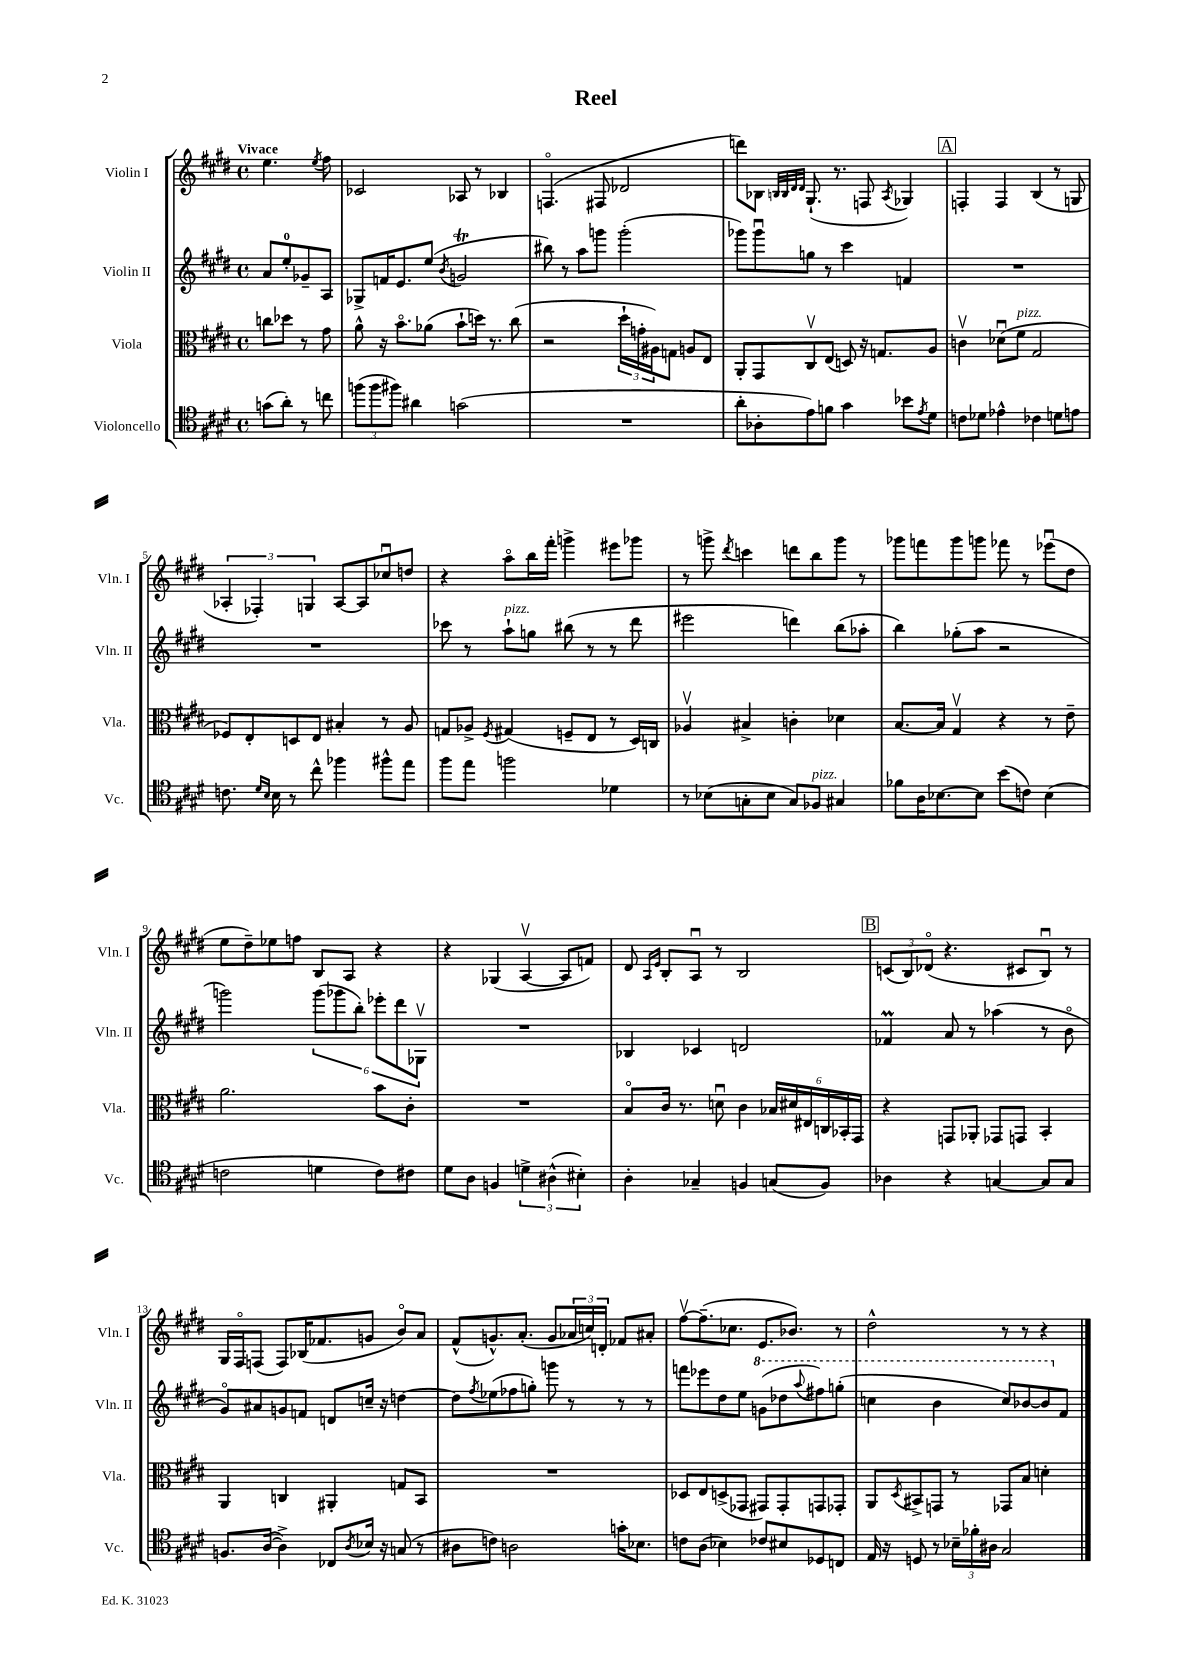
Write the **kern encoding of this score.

**kern	**kern	**kern	**kern
*part4	*part3	*part2	*part1
*staff4	*staff3	*staff2	*staff1
*I"Violoncello	*I"Viola	*I"Violin II	*I"Violin I
*I'Vc.	*I'Vla.	*I'Vln. II	*I'Vln. I
*clefC4	*clefC3	*clefG2	*clefG2
*k[f#c#g#d#]	*k[f#c#g#d#]	*k[f#c#g#d#]	*k[f#c#g#d#]
*M4/4	*M4/4	*M4/4	*M4/4
*met(c)	*met(c)	*met(c)	*met(c)
=	=	=	=
!	!	!	!LO:TX:a:B:t=Vivace
(8gn\L	8ccn\L	8a/L	4.ee\
8a'\J)	8dd-X\J	8ee'/	.
8r	8r	8g-X~/	.
.	.	.	8qee/
8ccn\	8g#\	8A/J	8ff#\
=1	=1	=1	=1
(12ffn\L	8a^^\	8G-X^/L	2c-X/
12ff\	.	.	.
.	16r	16fn/K	.
12ff#X\J)	.	.	.
.	8.b\L	8.e/	.
4a#X\	.	.	.
.	(8a-X\J	(8ee/J	.
.	.	8qb/	.
(2gn\	8b`\L	2gnT/	8A-X/
.	16ddn\Jk)	.	8r
.	8.r	.	.
.	.	.	4B-X/
.	(8cc#\	.	.
=2	=2	=2	=2
1r	2r	8bb#X\)	(4.Fn/
.	.	8r	.
.	.	8aa\L	.
.	.	8gggn\J	8F#X/
.	24dd#`\LL	(2ggg'\	2d-X/
.	24gn'\	.	.
.	24A#X\J)	.	.
.	8Gn\J	.	.
.	8An/L	.	.
.	8E/J	.	.
=3	=3	=3	=3
8a'\L	8AA'/L	8ggg-X\L)	8dddn\L)
8A-X'\	8GG#/	8ggg-u\	8B-X\J
.	.	.	32qqBn/LLL
.	.	.	32qqB/
.	.	.	32qqd#/
.	.	.	32qqd#/JJJ
8e\)	8C#v/	8ggn\J	(8.G#`/
8fn\J	(8E/J	8r	.
.	.	.	8.r
4g#\	8Dn/)	4ccc#\	.
.	16r	.	8Fn/
.	8.Gn/L	.	.
.	.	.	8qA/
8b-X\L	.	4fn/	4G-X/)
8qe/	.	.	.
8d#\J	8A/J	.	.
!!LO:REH:place=s1:t=A
=4	=4	=4	=4
8cn\L	4cnv\	1r	4Fn'/
8d-X\J	.	.	.
4e-X^^\	(8d-Xu\L	.	4F/
!	!LO:TX:a:i:t=pizz.	!	!
.	8f#\J	.	.
4c-X\	2G#/	.	(4B/
8dn\L	.	.	8r
8en\J	.	.	8Gn/
!!LO:LB:g=z
=5	=5	=5	=5
8.cn\	8F-X/L)	1r	6A-X'/
.	8E'/	.	.
.	.	.	6F-X'/)
16qqd#/LL	.	.	.
16qqB/JJ	.	.	.
16B\	.	.	.
8r	8Dn/	.	.
.	.	.	6Gn/
8cc#^^\	8E/J	.	.
4ff-X\	4B#X'/	.	[8A-/L
.	.	.	8A-/]
8ff#X^^\L	8r	.	8cc-Xu/
8ee\J	8A/	.	8ddn/J
=6	=6	=6	=6
8ff#\L	8Gn/L	8ccc-X\	4r
8ee\J	8A-X^/J	8r	.
.	8qF#/	.	.
!	!	!LO:TX:a:i:t=pizz.	!
2ffn\	(4G#X/	8aa`\L	8aa\L
.	.	8ggn\J	16bb\L
.	.	.	16fff#'\JJ
.	8Fn~/L	(8bb#X\	4gggn^\
.	8E/J	8r	.
4d-X\	8r	8r	8eee#X\L
.	16D#/LL)	8ddd#\	8ggg-X\J
.	16Cn/JJ	.	.
=7	=7	=7	=7
8r	4A-Xv/	2eee#X\	8r
(8B-X\L	.	.	8gggn^\
.	.	.	8qddd#/
8Gn'\	4B#X^/	.	4cccn\
8B-\J	.	.	.
8G/L)	4cn'\	4dddn\)	8dddn\L
!LO:TX:a:i:t=pizz.	!	!	!
8F-X/J	.	.	8bb\
4G#X/	4d-X\	(8bb\L	8ggg\J
.	.	8aa-X'\J	8r
=8	=8	=8	=8
8f-X\L	[8.B/L	4bb\)	8ggg-X\L
16A\K	.	.	8fffn\
[8.B-X\	16B/Jk]	.	.
.	4G#v/	(8gg-X'\L	8ggg-\
8B-\J]	.	8aa\J	8gggn\J
(8b\L	4r	2r	8fff-X\
8cn\J)	.	.	8r
(4B-\	8r	.	(8eee-Xu\L
.	8e~\	.	8dd#\J
!!LO:LB:g=z
=9	=9	=9	=9
2cn\	2.a\	2gggn\)	8ee\L
.	.	.	8dd#~\)
.	.	.	8ee-X\
.	.	.	8ffn\J
4dn\	.	(12ggg\L	8B/L
.	.	12ggg-X\	.
.	.	.	8A/J
.	.	12bb'\J)	.
8c\L)	8b\L	12eee-X'\L	4r
.	.	12ddd#\	.
8c#X\J	8c#'\J	.	.
.	.	12G-Xv\J	.
=10	=10	=10	=10
8d#\L	1r	1r	4r
8A\J	.	.	.
4Fn/	.	.	(4G-X/
6dn^\	.	.	[4Av/
(6A#X^^\	.	.	.
.	.	.	8A/L]
6B#X'\)	.	.	.
.	.	.	8fn/J)
=11	=11	=11	=11
4A'\	8B/L	4B-X/	8d#/
.	.	.	16qqA/LL
.	.	.	16qqe/JJ
.	16c#/Jk	.	8B'/L
.	8.r	.	.
4G-X~/	.	4c-X/	8Au/J
.	8dnu\	.	8r
4Fn/	4c#\	2dn/	2B/
(8Gn/L	24B-X/LL	.	.
.	24d#X/	.	.
.	24E#X/	.	.
8F/J)	24Cn/	.	.
.	24BB-X'/	.	.
.	24GG#/JJ	.	.
!!LO:REH:place=s1:t=B
=12	=12	=12	=12
4A-X\	4r	4f-XM/	(12cn/L
.	.	.	12B/)
.	.	.	(12d-X/J
4r	8GGn/L	8a/	4.r
.	8AA-X'/J	8r	.
[4Gn/	8GG-X/L	(4aa-X\	.
.	8GGn/J	.	8c#X/L
8G/L]	4BB'/	8r	8Bu/J)
8G/J	.	8b\	8r
!!LO:LB:g=z
=13	=13	=13	=13
8.Fn/L	4AA/	8g#/L)	16G#/LL
.	.	.	16F#/J
.	.	8a#X/	(8Fn/J
([16A/Jk	.	.	.
4A^\])	4Cn/	8gn/	8F/L)
.	.	8fn/J	(16B-X/K
.	.	.	8.f-X/
8C-X/L	4AA#X'/	8dn/L	.
8qA/	.	.	.
16B-X/Jk	.	16ccn~/Jk	8gn/J
16r	.	16r	.
(8Gn/	8Gn/L	[4ddn\	8b/L)
8r	8BB/J	.	8a/J
=14	=14	=14	=14
8A#X\L	1r	8dd\L]	(8f#^^/L
.	.	8qff#/	.
8cn\J)	.	(8ee-X\	8.gn^^/)
2An\	.	8ff-X\	.
.	.	.	(8.a'/J
.	.	8ggn'\J)	.
.	.	8gggn\	8g/L
.	.	8r	24a-X/L
.	.	.	24ccn/)
.	.	.	24dn'/JJ
16gn'\KL	.	8r	8f-X/L
8.B-X\J	.	.	.
.	.	8r	8a#X'/J
=15	=15	=15	=15
8cn\L	8D-X/L	8fffn\L	[8ff#v\L
(8A\J	8E/	8eee-X\	(8.ff#~\]
4B-X\)	(8Dn^/	8dd#\	.
.	.	.	8.cc-X\J
.	8GG-X/J	8ee\J	.
*	*	*8va	*
8c-X/L	8GG#X/L)	(8ggn\L	8.e/L
8B#X/	8GG#'/	8ddd-X\	.
.	.	.	8.b-X/J)
.	.	8qqaaa/	.
8D-X/	8GGn/	8fff#X\)	.
8Cn/J	8GG-X'/J	(8gggn'\J	8r
=16	=16	=16	=16
16E/	8AA/L	4cccn\	2dd#^^\
16r	.	.	.
.	8qD#/	.	.
8Dn/	8BB#X^/	.	.
8r	8GGn/J	4bb\	.
24B-X~\LL	8r	.	.
24f-X'\	.	.	.
24A#X\JJ	.	.	.
2G#/	8GG-X/L	8ccc/L)	8r
.	8B/J	[8bb-X/	8r
.	4dn'\	8bb-/]	4r
*	*	*X8va	*
.	.	8f#/J	.
==	==	==	==
*-	*-	*-	*-
